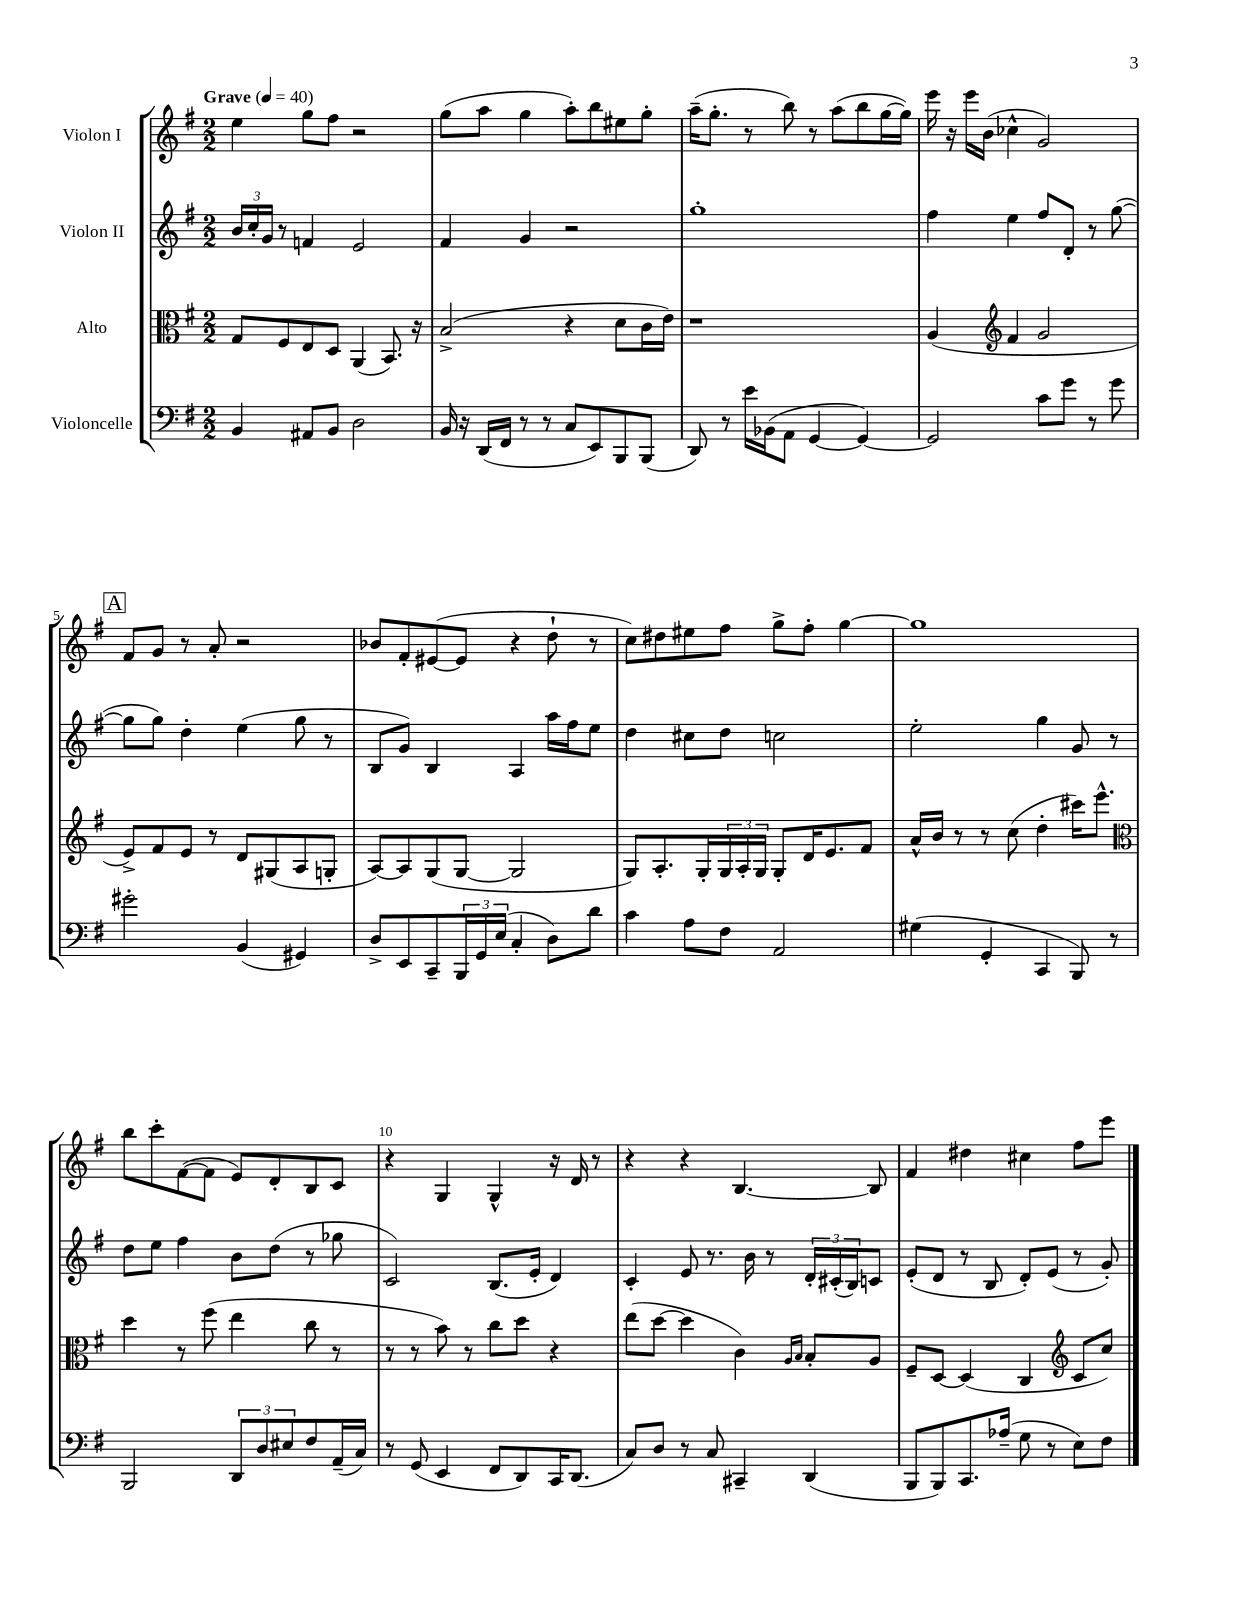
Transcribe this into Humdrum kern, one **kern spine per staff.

**kern	**kern	**kern	**kern
*part4	*part3	*part2	*part1
*staff4	*staff3	*staff2	*staff1
*I"Violoncelle	*I"Alto	*I"Violon II	*I"Violon I
*clefF4	*clefC3	*clefG2	*clefG2
*k[f#]	*k[f#]	*k[f#]	*k[f#]
*M2/2	*M2/2	*M2/2	*M2/2
*MM40	*MM40	*MM40	*MM40
=1	=1	=1	=1
!	!	!	!LO:TX:a:B:t=Grave
4BB/	8G/L	24b/LL	4ee\
.	.	24cc'/	.
.	.	24g/JJ	.
.	8F#/	8r	.
8AA#X/L	8E/	4fn/	8gg\L
8BB/J	8D/J	.	8ff#\J
2D\	(4AA/	2e/	2r
.	8.BB/)	.	.
.	16r	.	.
=2	=2	=2	=2
16BB/	(2B^/	4f#/	(8gg\L
16r	.	.	.
(16DD/LL	.	.	8aa\J
16FF#/JJ	.	.	.
8r	.	4g/	4gg\
8r	.	.	.
8C/L	4r	2r	8aa'\L)
8EE/)	.	.	8bb\
8BBB/	8d\L	.	8ee#X\
(8BBB/J	16c\L	.	8gg'\J
.	16e\JJ)	.	.
=3	=3	=3	=3
8DD/)	1r	1gg'	(16aa~\KL
.	.	.	8.gg'\J
8r	.	.	.
16e\LL	.	.	8r
(16BB-X\J	.	.	.
8AA\J	.	.	8bb\)
[4GG/	.	.	8r
.	.	.	(8aa\L
4GG/_)	.	.	8bb\
.	.	.	[16gg\L
.	.	.	16gg\JJ])
=4	=4	=4	=4
2GG/]	(4A/	4ff#\	16eee\
.	.	.	16r
.	.	.	16eee\LL
.	.	.	(16b\JJ
*	*clefG2	*	*
.	4f#/	4ee\	4cc-X^^\
8c\L	2g/	8ff#/L	2g/)
8g\J	.	8d'/J	.
8r	.	8r	.
8g\	.	([8gg\	.
!!LO:LB:g=z
!!LO:REH:place=s1:t=A
=5	=5	=5	=5
2g#X'\	8e^/L)	8gg\L]	8f#/L
.	8f#/	8gg\J)	8g/J
.	8e/J	4dd'\	8r
.	8r	.	8a'/
(4BB/	8d/L	(4ee\	2r
.	(8G#X/	.	.
4GG#X/)	8A/	8gg\	.
.	8Gn'/J	8r	.
=6	=6	=6	=6
8D^/L	[8A/L)	8B/L	8b-X/L
8EE/	8A/]	8g/J)	8f#'/
8CC~/	(8G/	4B/	([8e#X/
24BBB/L	[8G/J	.	8e#/J]
24GG/	.	.	.
(24E/JJ	.	.	.
4C'/	2G/]	4A/	4r
8D\L)	.	16aa\LL	8dd`\
.	.	16ff#\J	.
8d\J	.	8ee\J	8r
=7	=7	=7	=7
4c\	8G/L)	4dd\	8cc\L)
.	8.A'/	.	8dd#X\
8A\L	.	8cc#X\L	8ee#X\
.	16G'/L	.	.
8F#\J	24G/	8dd\J	8ff#\J
.	24A'/	.	.
.	24G/JJ	.	.
2AA/	8G'/L	2ccn\	8gg^\L
.	16d/K	.	8ff#'\J
.	8.e/	.	.
.	.	.	[4gg\
.	8f#/J	.	.
=8	=8	=8	=8
(4G#X\	16a^^/LL	2ee'\	1gg]
.	16b/JJ	.	.
.	8r	.	.
4GG'/	8r	.	.
.	(8cc\	.	.
4CC/	4dd'\	4gg\	.
8BBB/)	16ccc#X\KL)	8g/	.
.	8.eee^^\J	.	.
8r	.	8r	.
!!LO:LB:g=z
=9	=9	=9	=9
*	*clefC3	*	*
2BBB/	4dd\	8dd\L	8bb\L
.	.	8ee\J	8ccc'\
.	8r	4ff#\	([8f#\
.	(8ff#\	.	8f#\J]
12DD/L	4ee\	8b\L	8e/L)
12D/	.	.	.
.	.	(8dd\J	8d'/
12E#X/	.	.	.
8F#/	8cc\	8r	8B/
(16AA~/L	8r	8gg-X\	8c/J
16C/JJ)	.	.	.
=10	=10	=10	=10
8r	8r	2c/)	4r
(8GG/	8r	.	.
4EE/	8b\)	.	4G/
.	8r	.	.
8FF#/L	8cc\L	(8.B/L	4G^^/
8DD/)	8dd\J	.	.
.	.	16e'/Jk	.
16CC/K	4r	4d/)	16r
(8.DD/J	.	.	16d/
.	.	.	8r
=11	=11	=11	=11
8C/L)	(8ee\L	4c'/	4r
8D/J	[8dd\J	.	.
8r	4dd\]	8e/	4r
8C/	.	8.r	.
4CC#X~/	4c\)	.	[4.B/
.	.	16b\	.
.	.	8r	.
.	16qqA/LL	.	.
.	16qqB/JJ	.	.
(4DD/	8B'/L	24d'/LL	.
.	.	(24c#X'/	.
.	.	24B/J)	.
.	8A/J	8cn/J	8B/]
=12	=12	=12	=12
8BBB/L	8F#~/L	(8e'/L	4f#/
8BBB/)	[8D/J	8d/J	.
8.CC/	(4D/]	8r	4dd#X\
.	.	8B/	.
(16A-X~/Jk	.	.	.
8G\	4C/	8d'/L)	4cc#X\
8r	.	(8e/J	.
*	*clefG2	*	*
8E\L)	8c/L	8r	8ff#\L
8F#\J	8cc/J)	8g'/)	8eee\J
==	==	==	==
*-	*-	*-	*-
